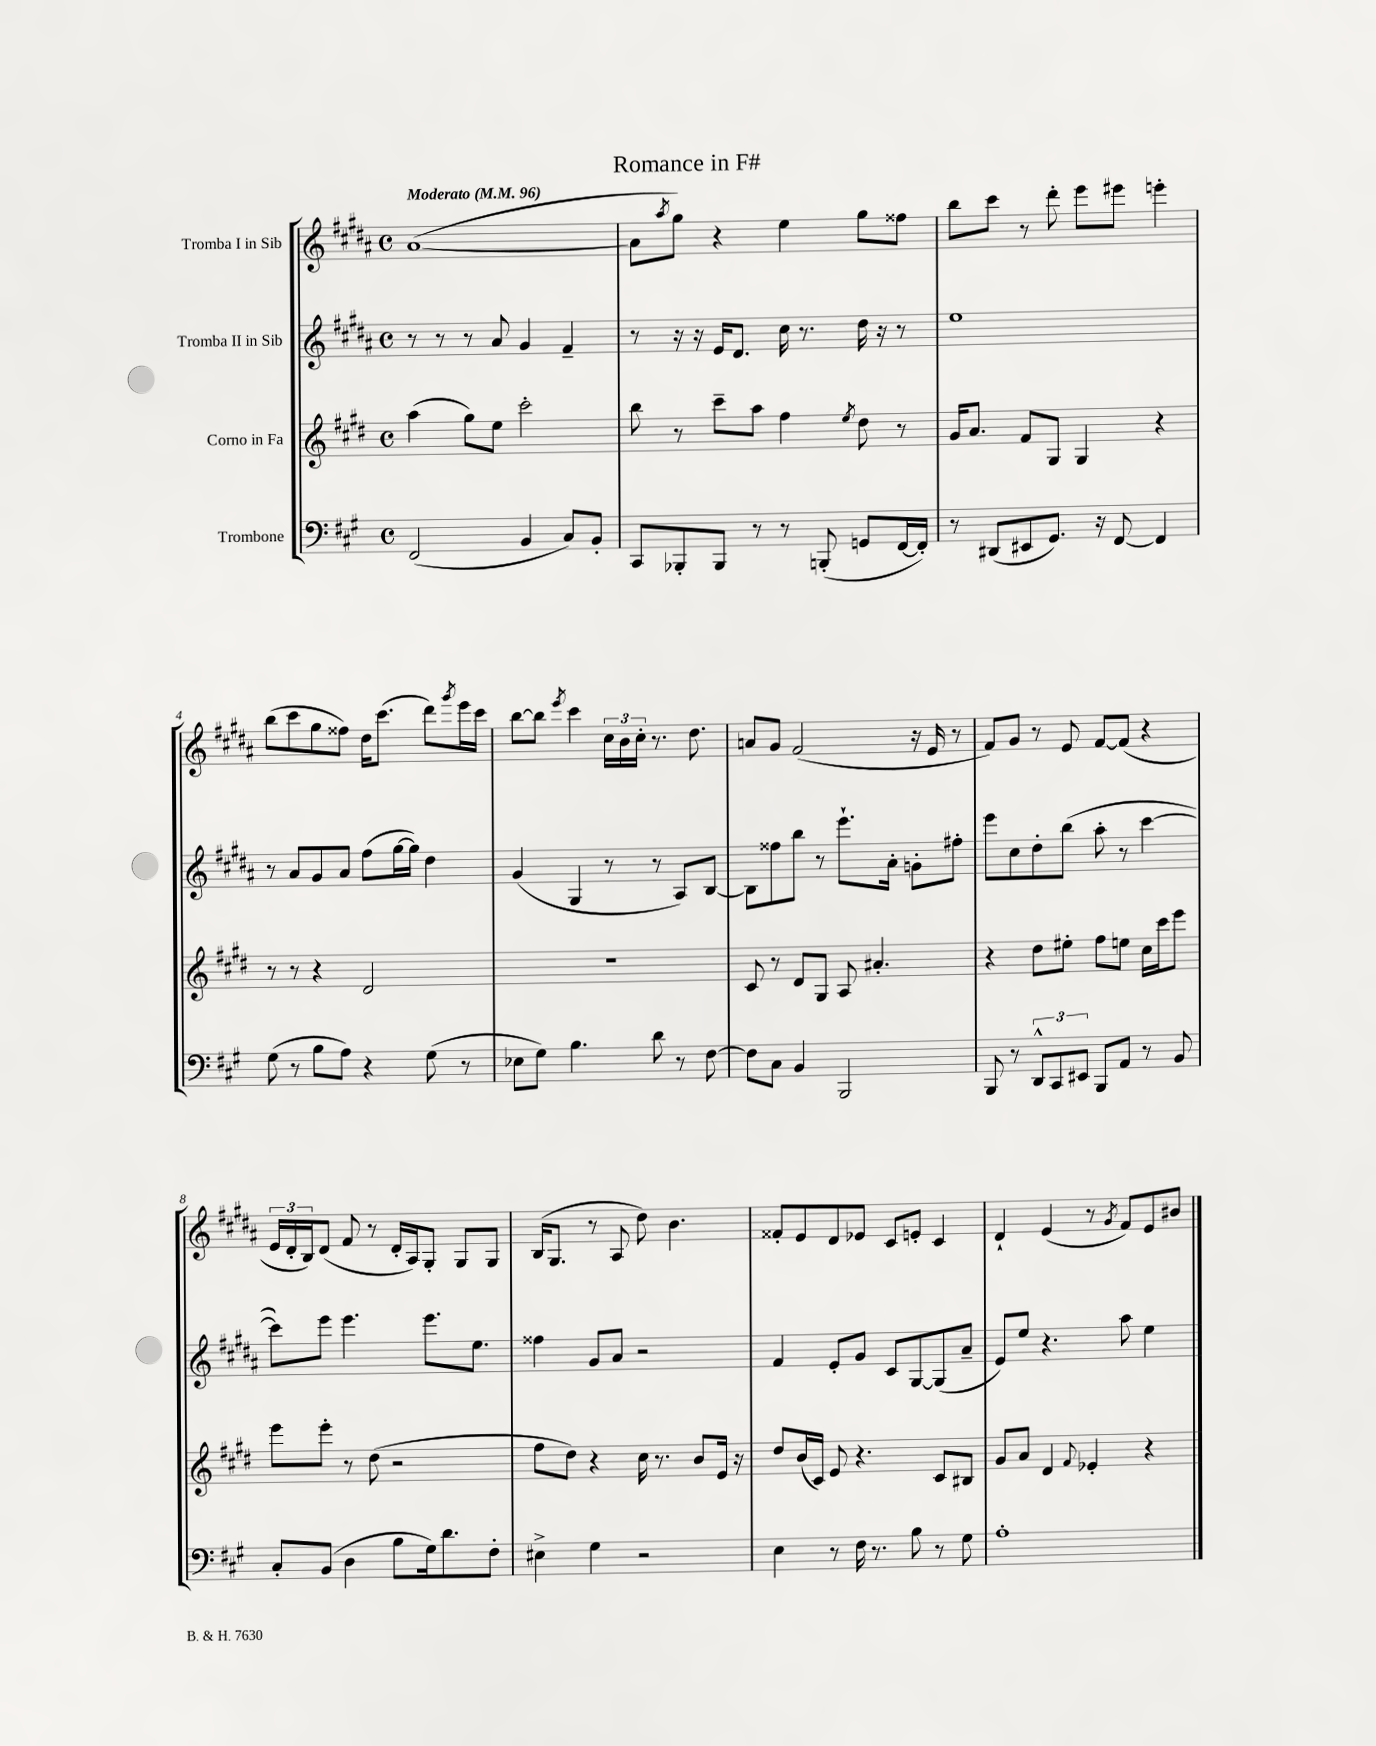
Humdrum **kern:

**kern	**kern	**kern	**kern
*staff4	*staff3	*staff2	*staff1
*clefF4	*clefG2	*clefG2	*clefG2
*k[f#c#g#]	*k[f#c#g#d#]	*k[f#c#g#d#a#]	*k[f#c#g#d#a#]
*M4/4	*M4/4	*M4/4	*M4/4
*met(c)	*met(c)	*met(c)	*met(c)
*MM96	*MM96	*MM96	*MM96
(2FF#/	(4aa\	8r	([1a#
.	.	8r	.
.	8gg#\L)	8r	.
.	8ee\J	8a#/	.
4BB/	2ccc#'\	4g#/	.
8C#/L)	.	4f#~/	.
8BB'/J	.	.	.
=	=	=	=
8CC#/L	8bb\	8r	8a#\]L
.	.	.	8qaa#/
8BBB-'/	8r	16r	8gg#\J)
.	.	16r	.
8BBB-/J	8ccc#~\L	16e/LK	4r
.	.	8.d#/J	.
8r	8aa\J	.	.
8r	4ff#\	16cc#\	4ee\
.	.	8.r	.
(8BBB'/	.	.	.
.	8qee/	.	.
8GG/L	8dd#\	16dd#\	8gg#\L
.	.	16r	.
[16FF#/L	8r	8r	8ff##\J
16FF#'/]JJ)	.	.	.
=	=	=	=
8r	16g#/LK	1ee	8bb\L
.	8.a/J	.	.
(8DD#/L	.	.	8ccc#\J
8EE#/	8f#/L	.	8r
8.GG#/J)	8G#/J	.	8ddd#'\
.	4G#/	.	8eee\L
16r	.	.	.
[8FF#/	.	.	8eee#\J
4FF#/]	4r	.	4eee'\
=	=	=	=
(8G#\	8r	8r	(8bb\L
8r	8r	8a#/L	8ccc#\
8B\L	4r	8g#/	8gg#\
8A\J)	.	8a#/J	8ff##\J)
4r	2d#/	(8ff#\L	16dd#\LK
.	.	.	(8.ccc#\J
.	.	[16gg#\L	.
.	.	16gg#\]JJ)	.
(8G#\	.	4dd#\	8ddd#\L)
.	.	.	8qggg#/
8r	.	.	16eee\L
.	.	.	16ccc#\JJ
=	=	=	=
8E-\L	1r	(4g#/	[8bb\L
8G#\J)	.	.	8bb\]J
.	.	.	8qeee/
4.B\	.	4G#/	4ccc#\
.	.	8r	24cc#\LL
.	.	.	24b\
.	.	.	24cc#'\JJ
8d\	.	8r	8.r
8r	.	8A#/L)	.
.	.	.	8.dd#\
[8F#\	.	[8B/J	.
=	=	=	=
8F#\]L	8c#/	8B\]L	8a/L
8C#\J	8r	8ff##\	8g#/J
4BB/	8d#/L	8bb\J	(2f#/
.	8G#/J	8r	.
2BBB/	8A/	8.eee`\L	.
.	4.a#'/	.	.
.	.	16a#'\Jk	.
.	.	8g'\L	16r
.	.	.	16e/
.	.	8ff#'\J	8r
=	=	=	=
8BBB/	4r	8eee\L	8f#/L)
8r	.	8cc#\	8g#/J
12DD^^/L	8dd#\L	8dd#'\	8r
12CC#/	.	.	.
.	8ee#'\J	(8bb\J	8e/
12EE#/J	.	.	.
8BBB/L	8ff#\L	8aa#'\	[8f#/L
8AA/J	8ee\J	8r	(8f#/]J
8r	16cc#\LL	[4ccc#\	4r
.	16ccc#\J	.	.
8BB/	8eee\J	.	.
=	=	=	=
8C#'/L	8eee\L	8ccc#\]L)	24e/LL
.	.	.	24d#'/
.	.	.	24B/J)
(8BB/J	8eee'\J	8eee\J	(8d#/J
4D\	8r	4.eee\	8f#/
.	(8dd#\	.	8r
8B\L	2r	.	16d#'/LL
.	.	.	16A#/J)
16G#\k)	.	8.eee\L	8G#'/J
8.d\	.	.	.
.	.	.	8G#/L
.	.	8.ee\J	.
8F#'\J	.	.	8G#/J
=	=	=	=
4E#^\	8ff#\L	4ff##\	(16B/LK
.	.	.	8.G#/J
.	8dd#\J)	.	.
4G#\	4r	8g#/L	8r
.	.	8a#/J	8A#/
2r	16cc#\	2r	8dd#\)
.	8.r	.	.
.	.	.	4.b\
.	8b/L	.	.
.	16e/Jk	.	.
.	16r	.	.
=	=	=	=
4E\	8dd#/L	4f#/	8f##'/L
.	(16b/L	.	8e/
.	16c#/JJ)	.	.
8r	8e/	8e'/L	8d#/
16F#\	4.r	8g#/J	8e-/J
8.r	.	.	.
.	.	8c#/L	8c#/L
8B\	.	[8G#/	8e'/J
8r	8c#/L	(8G#/]	4c#/
8G#\	8B#/J	8a#~/J	.
=	=	=	=
1A'	8g#/L	8e/L)	4d#`/
.	8a/J	8ee/J	.
.	4d#/	4.r	(4e/
.	8qqf#/	.	.
.	4e-'/	.	8r
.	.	.	8qg#/
.	.	8aa#\	8f#/L)
.	4r	4ee\	8e/
.	.	.	8b#/J
==	==	==	==
*-	*-	*-	*-
